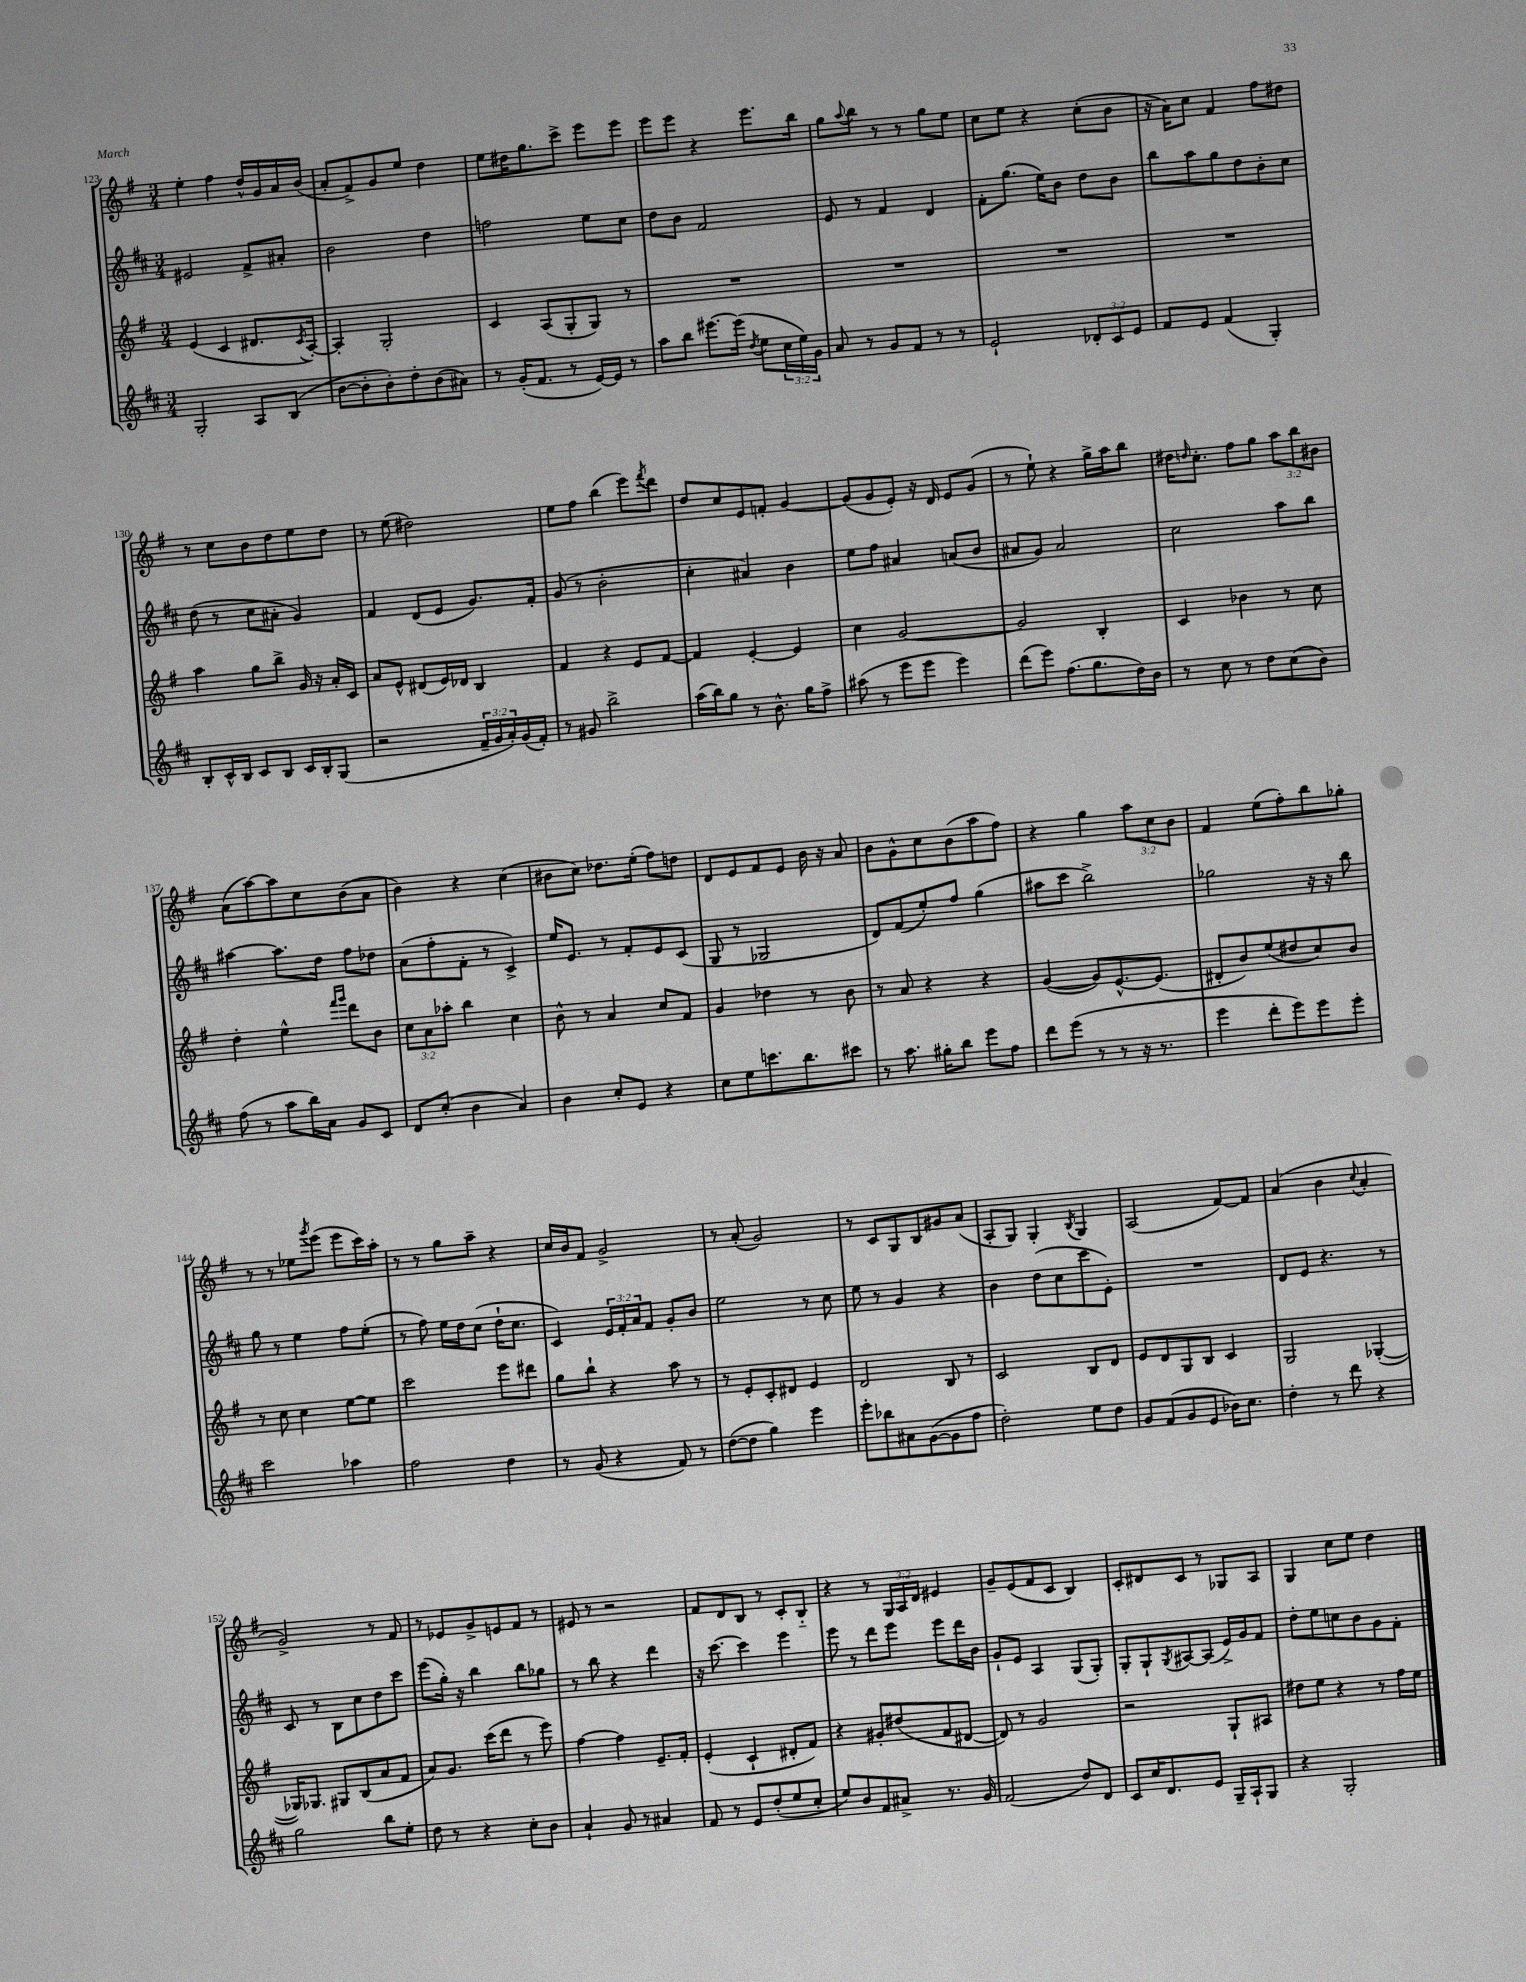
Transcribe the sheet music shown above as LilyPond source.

<<
\new StaffGroup <<
\new Staff = "s0" {
    \clef treble \key g \major \numericTimeSignature \time 3/4 \override Staff.TupletNumber.text = #tuplet-number::calc-fraction-text
    e''4-. fis''4 d''16-^ g'16 a'16 b'16( |
    a'8-. fis'8->) g'8 e''8 d''4 |
    e''8 dis''16 g''8. c'''8-> e'''8 e'''8 |
    e'''8 e'''8 r4 e'''8. b''16 |
    g''8 \appoggiatura { a''8 } b''8 r8 r8 g''8 e''8 |
    c''8 e''8 r4 c''8-.( b'8 |
    r16 a'16) c''8 fis'4 fis''8 dis''8 |
    r8 c''8 b'8 d''8 e''8 d''8 |
    r8 e''8( dis''2) |
    e''8 fis''8 b''4( e'''8) \acciaccatura { fis'''8 } d'''8 |
    d''8 c''8 e'8 f'8-. g'4~ |
    g'8( g'8 e'8-.) r16 d'16 e'8 g'8( |
    r8 e''8-!) r4 g''16-> a''16 b''8 |
    dis''16 \grace { d''16 } c''8.-. fis''8 g''8 \tuplet 3/2 { a''8 b''8 bis'8 } |
    a'8( a''8~) a''8 c''8 b'8( a'8 |
    b'4) r4 c''4( |
    bis'8 c''8) des''8. e''16-.( fis''8) d''8 |
    d'8 e'8 fis'8 e'8 b'16 r16 a'8 |
    b'8 g'8-^ c''8 b'8( a''8 fis''8) |
    r4 g''4 \tuplet 3/2 { a''8 c''8 b'8 } |
    fis'4 e''8( fis''8-.) b''8 ges''8-. |
    r8 r8 ees''8 \acciaccatura { g'''8 } e'''8( e'''8 c'''16) a''16-. |
    r8 r8 g''8 a''8-- r4 |
    c''16 b'16 fis'8 g'2-> |
    r8 a'8-.( g'2) |
    r8 c'8 g8 b8 gis'8 a'8( |
    a8-. g8) g4-. \acciaccatura { b8 } g4 |
    a2( fis'8~) fis'8 |
    a'4( b'4 \appoggiatura { c''8 } a'4-. |
    g'2->) r8 fis'8 |
    r8 ees'8 g'8-> e'8 fis'8 r8 |
    eis'8 r8 r2 |
    fis'8 d'8 b8 r8 c'8-. b8-_ |
    r4 r8 \tuplet 3/2 { g16 a16 d'16 } eis'4 |
    g'8-- e'8( fis'8 c'8 b4) |
    c'8-. dis'8 c'8 r8 ges8 a8 |
    g4 c''8 e''8 d''4 \bar "|." |
}
\new Staff = "s1" {
    \clef treble \key d \major \numericTimeSignature \time 3/4 \override Staff.TupletNumber.text = #tuplet-number::calc-fraction-text
    eis'2 fis'8-> ais'8-. |
    b'2 d''4 |
    f''2 e''8 cis''8 |
    d''8 b'8 fis'2 |
    e'8 r8 fis'4 d'4 |
    fis'8-. g''8.( e''16) b'8 d''8 b'8 |
    b''8 a''8 g''8 d''8 b'8-. cis''8 |
    d''8( r8 cis''8 ais'8-. g'4) |
    fis'4 d'8( e'8 g'8.) fis'16-. |
    g'8( r8 b'2-. |
    cis''4-. ais'4) b'4 |
    e''8 fis''8 ais'4 a'8( b'8 |
    ais'8 g'8) ais'2 |
    cis''2 a''8 b''8 |
    ais''4~ ais''8. d''16 fis''8 des''8 |
    a'8( fis''8-. fis'8-. r8 cis'4->) |
    e''16 e'8. r8 fis'8-. e'8 cis'8( |
    g8 r8 ges2 |
    d'8) fis'8( e''8-.) fis''8 g''4( |
    ais''8 cis'''8 b''2->) |
    ges''2 r16 r16 b''8 |
    g''8 r8 e''4 fis''8 e''8-.( |
    r8 fis''8) e''16 d''16 cis''8( d''16-! cis''8. |
    cis'4) \tuplet 3/2 { e'16 fis'16-. a'16 } fis'8 g'8-. b'8 |
    e''2 r8 cis''8 |
    e''8 r8 g'4 r4 |
    b'4 d''8( cis''8 cis'''8 e'8-.) |
    R2. |
    d'8 e'8 r4. r8 |
    cis'8 r8 b8 cis''8 d''8 cis'''8 |
    e'''8( g''16-.) r16 b''4 b''8 ges''8 |
    r8 b''8 r4 d'''4 |
    r16 cis'''8.~ cis'''4 e'''4 |
    e'''8 r8 d'''8 e'''8 e'''8 d'''16 b'16 |
    g'8-! e'8 a4 g8( g8-.) |
    g8-. g8-! \acciaccatura { g8 } ais8~ ais8( e'16->) g'16 fis'8 |
    d''8-. e''8 c''8 b'8 g'8 fis'8-. \bar "|." |
}
\new Staff = "s2" {
    \clef treble \key g \major \numericTimeSignature \time 3/4 \override Staff.TupletNumber.text = #tuplet-number::calc-fraction-text
    e'4( c'4 dis'8. \acciaccatura { c'8 } a16~-.) |
    a4-. g2-. |
    c'4 a8( g8-. g8) r8 |
    R2. |
    R2. |
    R2. |
    R2. |
    a''4 g''8 b''8-> g'16 r16 a'16-. c'16 |
    a'8 e'8-^ dis'8( e'16) des'16 b4 |
    fis'4 r4 e'8 fis'8~ |
    fis'4 e'4~-. e'4 |
    c''4 g'2~ |
    g'2 b4-. |
    c'4 bes'4 r8 c''8 |
    d''4-. e''4-^ \grace { fis'''16 g'''16 } d'''8 b'8 |
    \tuplet 3/2 { c''8 a'8 aes''8-. } b''4 c''4 |
    b'8-^ r8 a'4 c''8 fis'8 |
    g'4 des''4 r8 b'8 |
    r8 a'8 r4 r4 |
    g'4~( g'8) e'8.~-^ e'8.( |
    dis'8-. b'8) e''8( dis''8 c''8) b'8 |
    r8 c''8 c''4 e''8~ e''8 |
    c'''2 e'''8 dis'''8 |
    g''8 b''8-! r4 a''8 r8 |
    r8 e'8-. c'8-. dis'8 e'4 |
    d'2 b8 r8 |
    c'2 b8 d'8 |
    e'8 d'8 g8 b8 c'4 |
    g2 ges4~-.( |
    ges16) ges8. gis8 b8( a'8 fis'8 |
    a'8) g'8. c'''16( d'''8 r8 e'''8) |
    fis''4~ fis''4 e'8.-- fis'16-. |
    e'4-.( c'4-! dis'8-. fis'8) |
    r4 gis'8-. dis''8( fis'8 dis'8~ |
    dis'8) r8 g'2 |
    r2 g8-! ais8 |
    dis''8 e''8 r4 r8 fis''16 e''16 \bar "|." |
}
\new Staff = "s3" {
    \clef treble \key d \major \numericTimeSignature \time 3/4 \override Staff.TupletNumber.text = #tuplet-number::calc-fraction-text
    g2-. a8 b8( |
    b'8~ b'8-. b'8-.) d''8-. b'8( ais'8) |
    r8 g'16-.( fis'8. r8 e'16~) e'16 r8 |
    a''8 b''8 eis'''8.~ eis'''16( \acciaccatura { d''8 } e''8 \tuplet 3/2 { cis''16 e''16) g'16 } |
    a'8 r8 g'8 fis'8 r8 r8 |
    e'2-! \tuplet 3/2 { des'8-. cis'8 e'8 } |
    fis'8 e'8 fis'4( g4-.) |
    b8-. cis'16-^ b16 cis'8 b8 cis'16 b16-. g8( |
    r2 \tuplet 3/2 { fis'16-- g'16 a'16-.) } g'16( fis'16-.) |
    r8 gis'8 b''2-> |
    a''16( b''16) g''8 r8 b'8.-^ g''16 fis''8-> |
    ais''8( r8 e'''8 e'''8 e'''4) |
    d'''8( e'''8) fis''8.( g''8. d''16) b'16 |
    r8 cis''8 r8 d''8 cis''8( b'8) |
    fis''8( r8 a''8 b''16) a'16 g'8 cis'8 |
    d'8 cis''8-.( b'4 a'4) |
    b'4 cis''8-. e'8 r4 |
    cis''8 e''8 c'''8. b''8. cis'''8 |
    r8 a''8. gis''16-. b''8 e'''8 fis''8 |
    d'''8 e'''8( r8 r8 r16 r8. |
    e'''4 d'''8-. e'''8) e'''8 e'''8-. |
    cis'''2 aes''4 |
    fis''2 d''4 |
    r8 g'8( r4 fis'8) r8 |
    d''8~( d''8 g''4) e'''4 |
    e'''8-. bes''8 ais'8 g'8~( g'8 fis''8 |
    d''2-.) e''8 d''8 |
    g'8 fis'8( g'8 e'8 bes'16) cis''8. |
    d''4-. r8 d'''8 r4 |
    g''2 b''8 e''8-. |
    d''8 r8 r4 cis''8-. b'8 |
    a'4-! g'8 r8 ais'4 |
    fis'8 r8 e'8 d''8-.( e''8 cis''8-. |
    e''8) b'8 fis'8 ais'8-> r8. g'16 |
    fis'2( d''8) d'8 |
    cis'8 cis''16 d'8. e'8 g16-- a16-! g8 |
    r4 g2-. \bar "|." |
}
>>
>>
\layout { \context { \Score currentBarNumber = #123 } }
